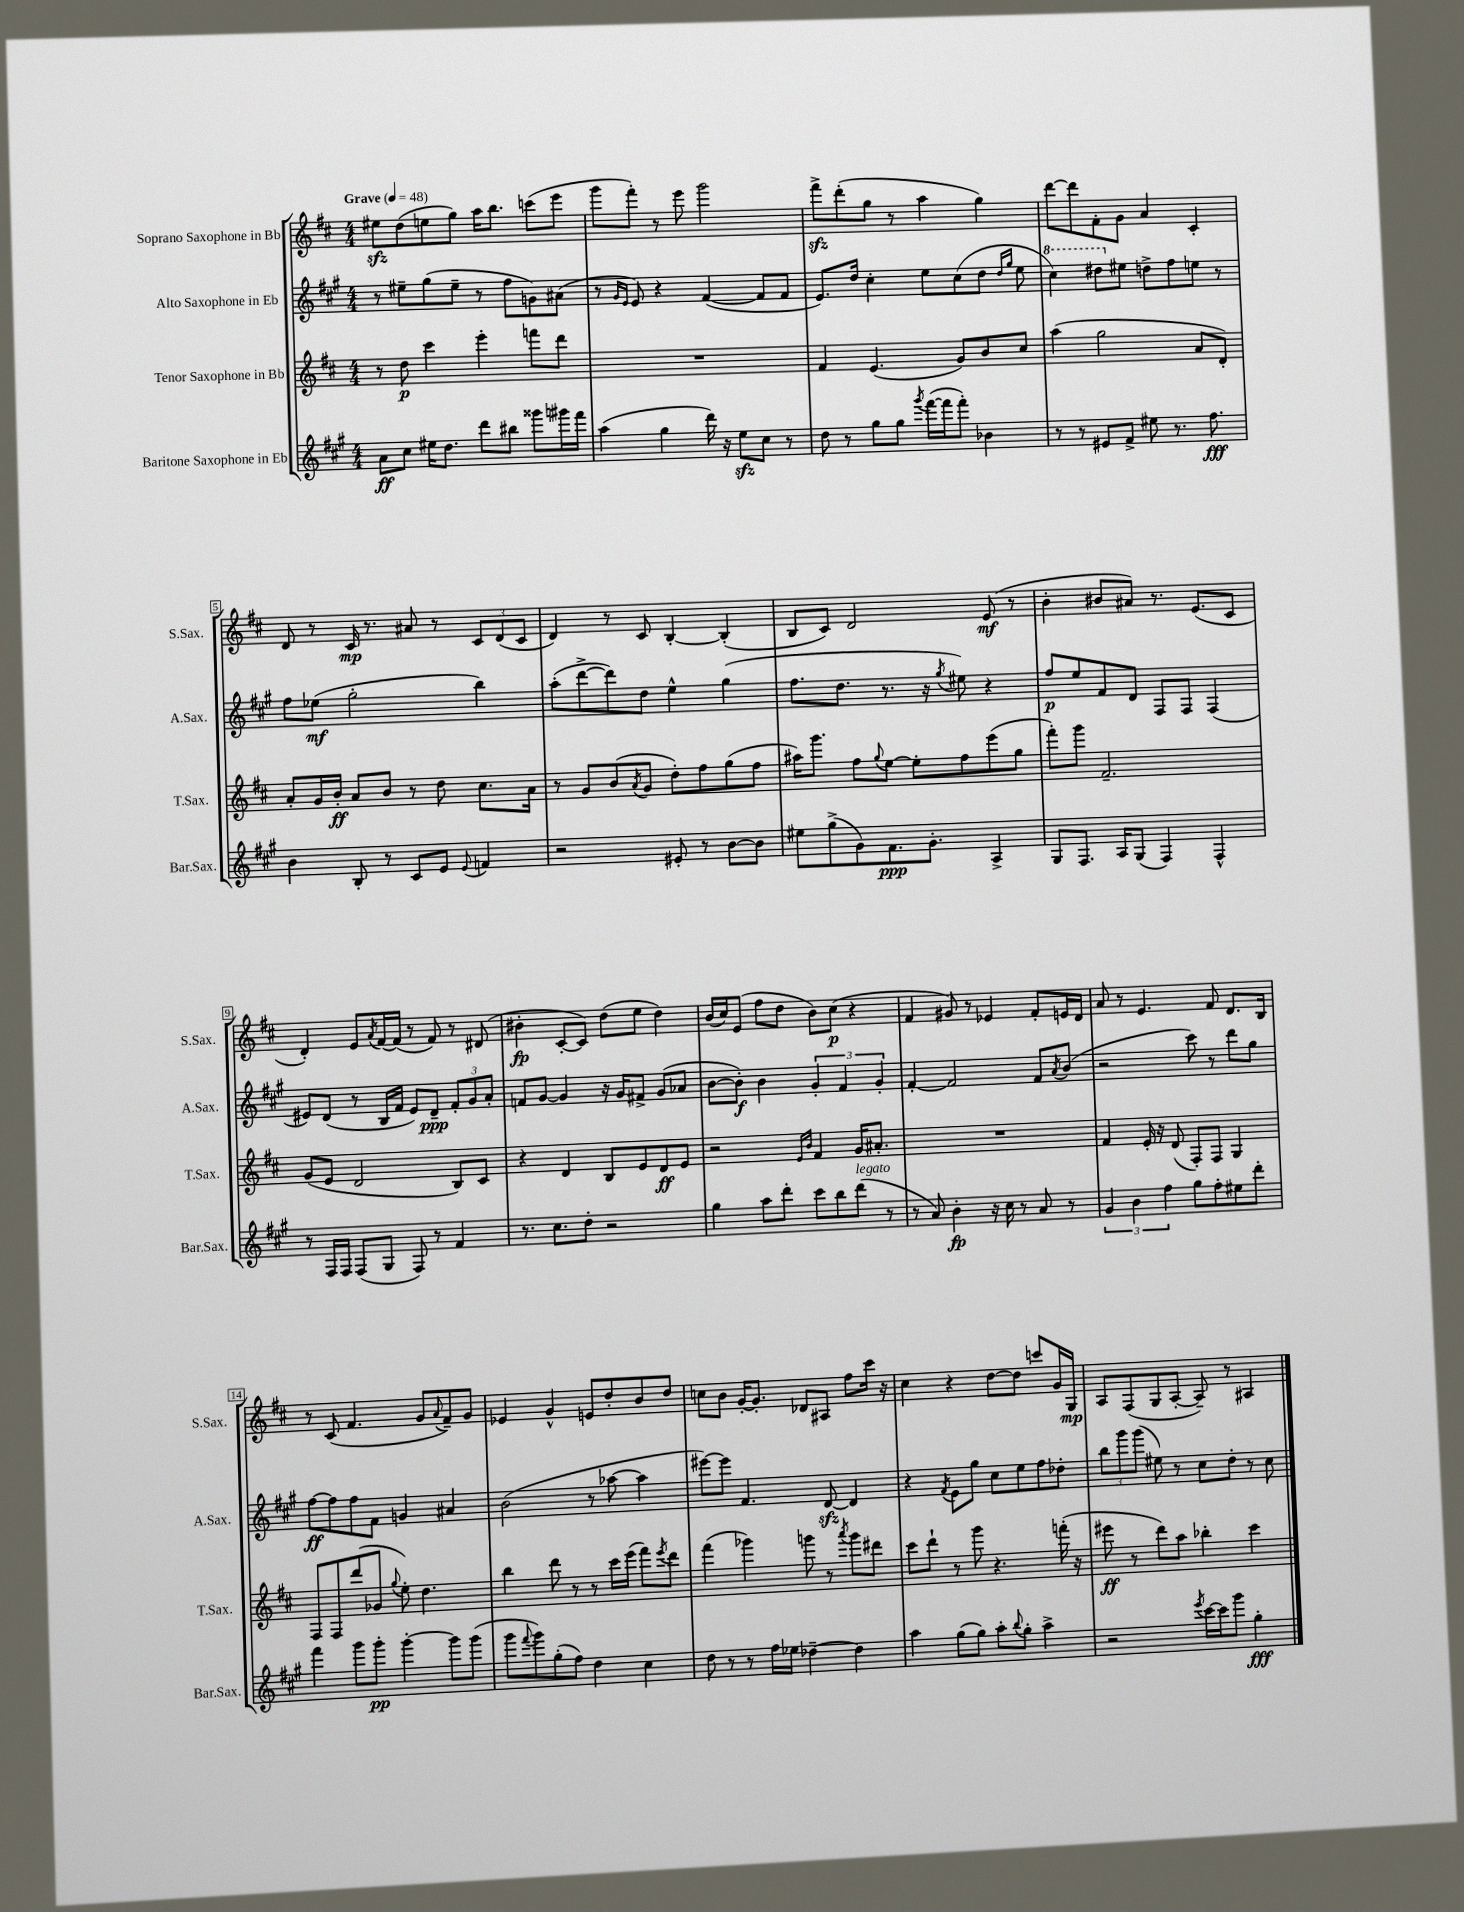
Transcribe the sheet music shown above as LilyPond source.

<<
\new StaffGroup <<
\new Staff = "s0" \with { instrumentName = "Soprano Saxophone in Bb" shortInstrumentName = "S.Sax." } {
    \clef treble \key d \major \numericTimeSignature \time 4/4 \tempo "Grave" 4 = 48
    eis''8\sfz d''8( e''8 g''8) a''16 b''8. c'''8( e'''8 |
    g'''8 fis'''8-.) r8 e'''8 g'''2 |
    fis'''8->\sfz d'''8-.( g''8 r8 a''4 g''4) |
    d'''8~ d'''8 fis'8-. g'8 a'4 cis'4-. |
    d'8 r8 cis'16\mp r8. ais'8 r8 \tuplet 3/2 { cis'8 d'8( cis'8 } |
    d'4) r8 cis'8 b4~-. b4-.( |
    b8 cis'8) d'2 e'8\mf( r8 |
    b'4-. bis'8 ais'8) r8. e'8.( cis'8 |
    d'4-.) e'8 \acciaccatura { a'8 } fis'16~ fis'16( r8 fis'8) r8 dis'8( |
    bis'4-.\fp cis'8~-. cis'8) d''8( e''8 d''4) |
    b'16( cis''16) e'8( fis''8 d''8 b'8) cis''8\p( r4 |
    fis'4 gis'8) r8 ees'4 fis'8-. e'16 d'16 |
    a'8 r8 e'4. fis'8 d'8. b16 |
    r8 cis'8( fis'4. g'8 \appoggiatura { a'8 } fis'8--) g'8 |
    ees'4 g'4-^ e'8 d''8-. b'8 d''8 |
    c''8 b'8 g'16~-. g'8.-. des'8 ais8 fis''8 cis'''16 r16 |
    cis''4 r4 d''8~ d''8 c'''8 g'16 g16\mp |
    a8 fis8( g8 a8~-. a8--) r8 ais4 \bar "|." |
}
\new Staff = "s1" \with { instrumentName = "Alto Saxophone in Eb" shortInstrumentName = "A.Sax." } {
    \clef treble \key a \major \numericTimeSignature \time 4/4
    r8 eis''8-- gis''8( eis''8-- r8 fis''8 g'8) ais'8( |
    r8 \grace { gis'16 e'16 } e'8) r4 fis'4~( fis'8 fis'8 |
    e'8.) d''16 cis''4-. e''8 cis''8( d''8 \grace { d''16 gis''16 } e''8 |
    \ottava #1 cis'''4) dis'''8 \ottava #0 eis''8 d''!8-> fis''8 e''8 r8 |
    fis''8 ees''8\mf( gis''2-. b''4) |
    a''8-.( d'''8~-> d'''8) d''8 e''4-^ gis''4( |
    fis''8. d''8. r8. r16 \acciaccatura { gis''8 } eis''8) r4 |
    fis''8\p e''8 fis'8 d'8 fis8 fis8 fis4( |
    eis'8) d'8( r8 b16 fis'16 eis'8) d'8--\ppp \tuplet 3/2 { fis'8-. gis'8 a'8-. } |
    f'8 gis'8~ gis'4 r16 gis'16 fis'8-> gis'8( aes'8 |
    b'8~ b'8-.\f) b'4 \tuplet 3/2 { gis'4-. fis'4 gis'4-. } |
    fis'4~-. fis'2 fis'8 \acciaccatura { a'8 } b'8( |
    r2 cis'''8) r8 d'''8 gis''8 |
    fis''8~\ff fis''8 fis''8 fis'8 g'4 ais'4 |
    b'2( r8 aes''8~ aes''4 |
    eis'''8~) eis'''8 fis'4. d'8~\sfz d'4 |
    r4 \acciaccatura { fis'8 } e'8 gis''8 cis''8 e''8 fis''8 des''8-. |
    \tuplet 3/2 { b''8 gis'''8 gis'''8( } eis''8) r8 cis''8 d''8-. r8 cis''8 \bar "|." |
}
\new Staff = "s2" \with { instrumentName = "Tenor Saxophone in Bb" shortInstrumentName = "T.Sax." } {
    \clef treble \key d \major \numericTimeSignature \time 4/4
    r8 d''8\p cis'''4 e'''4-. f'''8 d'''8 |
    R1 |
    fis'4 e'4.( g'8) b'8 cis''8 |
    a''4( g''2 a'8 d'8-.) |
    a'8-. g'16 b'16-.\ff a'8 b'8 r8 d''8 cis''8. a'16 |
    r8 g'8 b'8( \acciaccatura { a'8 } g'8 d''8-.) fis''8 g''8( fis''8 |
    ais''16) g'''8. fis''8 \appoggiatura { g''8 } e''8~ e''8-. fis''8 e'''8( g''8 |
    fis'''8-.) g'''8 fis'2.-- |
    g'8( e'8 d'2 b8) cis'8 |
    r4 d'4 b8 e'8 d'8\ff e'8 |
    r2 \grace { e'16 b'16 } fis'4 g'16 ais'8.-. |
    R1 |
    fis'4 e'16-. r16 d'8( fis8-.) fis8 g4 |
    fis8 fis8 d'''8( ges'8 \appoggiatura { g''8 } e''8-.) d''4. |
    b''4 d'''8 r8 r8 cis'''16 e'''16( fis'''8) \acciaccatura { e'''8 } d'''8 |
    fis'''4( ges'''4) g'''8 r8 \acciaccatura { a'''8 } g'''8 dis'''8 |
    cis'''8 d'''8-! r8 g'''8 r4. f'''16-.( r16 |
    eis'''8\ff r8 d'''8) a''8 bes''4-. cis'''4 \bar "|." |
}
\new Staff = "s3" \with { instrumentName = "Baritone Saxophone in Eb" shortInstrumentName = "Bar.Sax." } {
    \clef treble \key a \major \numericTimeSignature \time 4/4
    a'8\ff cis''8 eis''16 d''8. d'''8 bis''8 gisis'''8 gis'''16 fis'''16 |
    a''4( gis''4 d'''16) r16 e''8\sfz cis''8 r8 |
    d''8 r8 gis''8 gis''8 \acciaccatura { gis'''8 } fis'''16~( fis'''16 fis'''8-.) bes'4 |
    r8 r8 eis'8 fis'8-> eis''8 r8. fis''8.\fff |
    b'4 b8-. r8 cis'8 e'8 \appoggiatura { e'8 } f'4 |
    r2 eis'8-. r8 b'8~ b'8 |
    eis''8 gis''8->( gis'8) fis'8.\ppp gis'8.-. a4-> |
    gis8 fis8. a16 gis8( fis4) fis4-^ |
    r8 fis16 fis16 fis8( gis8 fis8) r8 fis'4 |
    r8. cis''8. d''8-. r2 |
    gis''4 a''8 d'''8-. cis'''8 b''8 d'''8^\markup { \italic "legato" }( r8 |
    r8 a'8) b'4-.\fp r16 cis''16 r8 a'8 r8 |
    \tuplet 3/2 { gis'4 b'4 fis''4 } gis''8 fis''8-. eis''8 d'''8-. |
    fis'''4 gis'''8 gis'''8-.\pp gis'''4~-. gis'''8 gis'''8( |
    gis'''8 \appoggiatura { fis'''8 } gis'''8) gis''8-.( fis''8) d''4 cis''4 |
    d''8 r8 r8 fis''16 ees''16 des''4~-- des''4 |
    a''4 gis''8( gis''8) a''8-. \appoggiatura { b''8 } gis''8-. a''4-> |
    r2 \acciaccatura { e'''8 } cis'''16~ cis'''16 gis'''8 gis''4-.\fff \bar "|." |
}
>>
>>
\layout { \context { \Score \override BarNumber.stencil = #(make-stencil-boxer 0.1 0.3 ly:text-interface::print) } }
